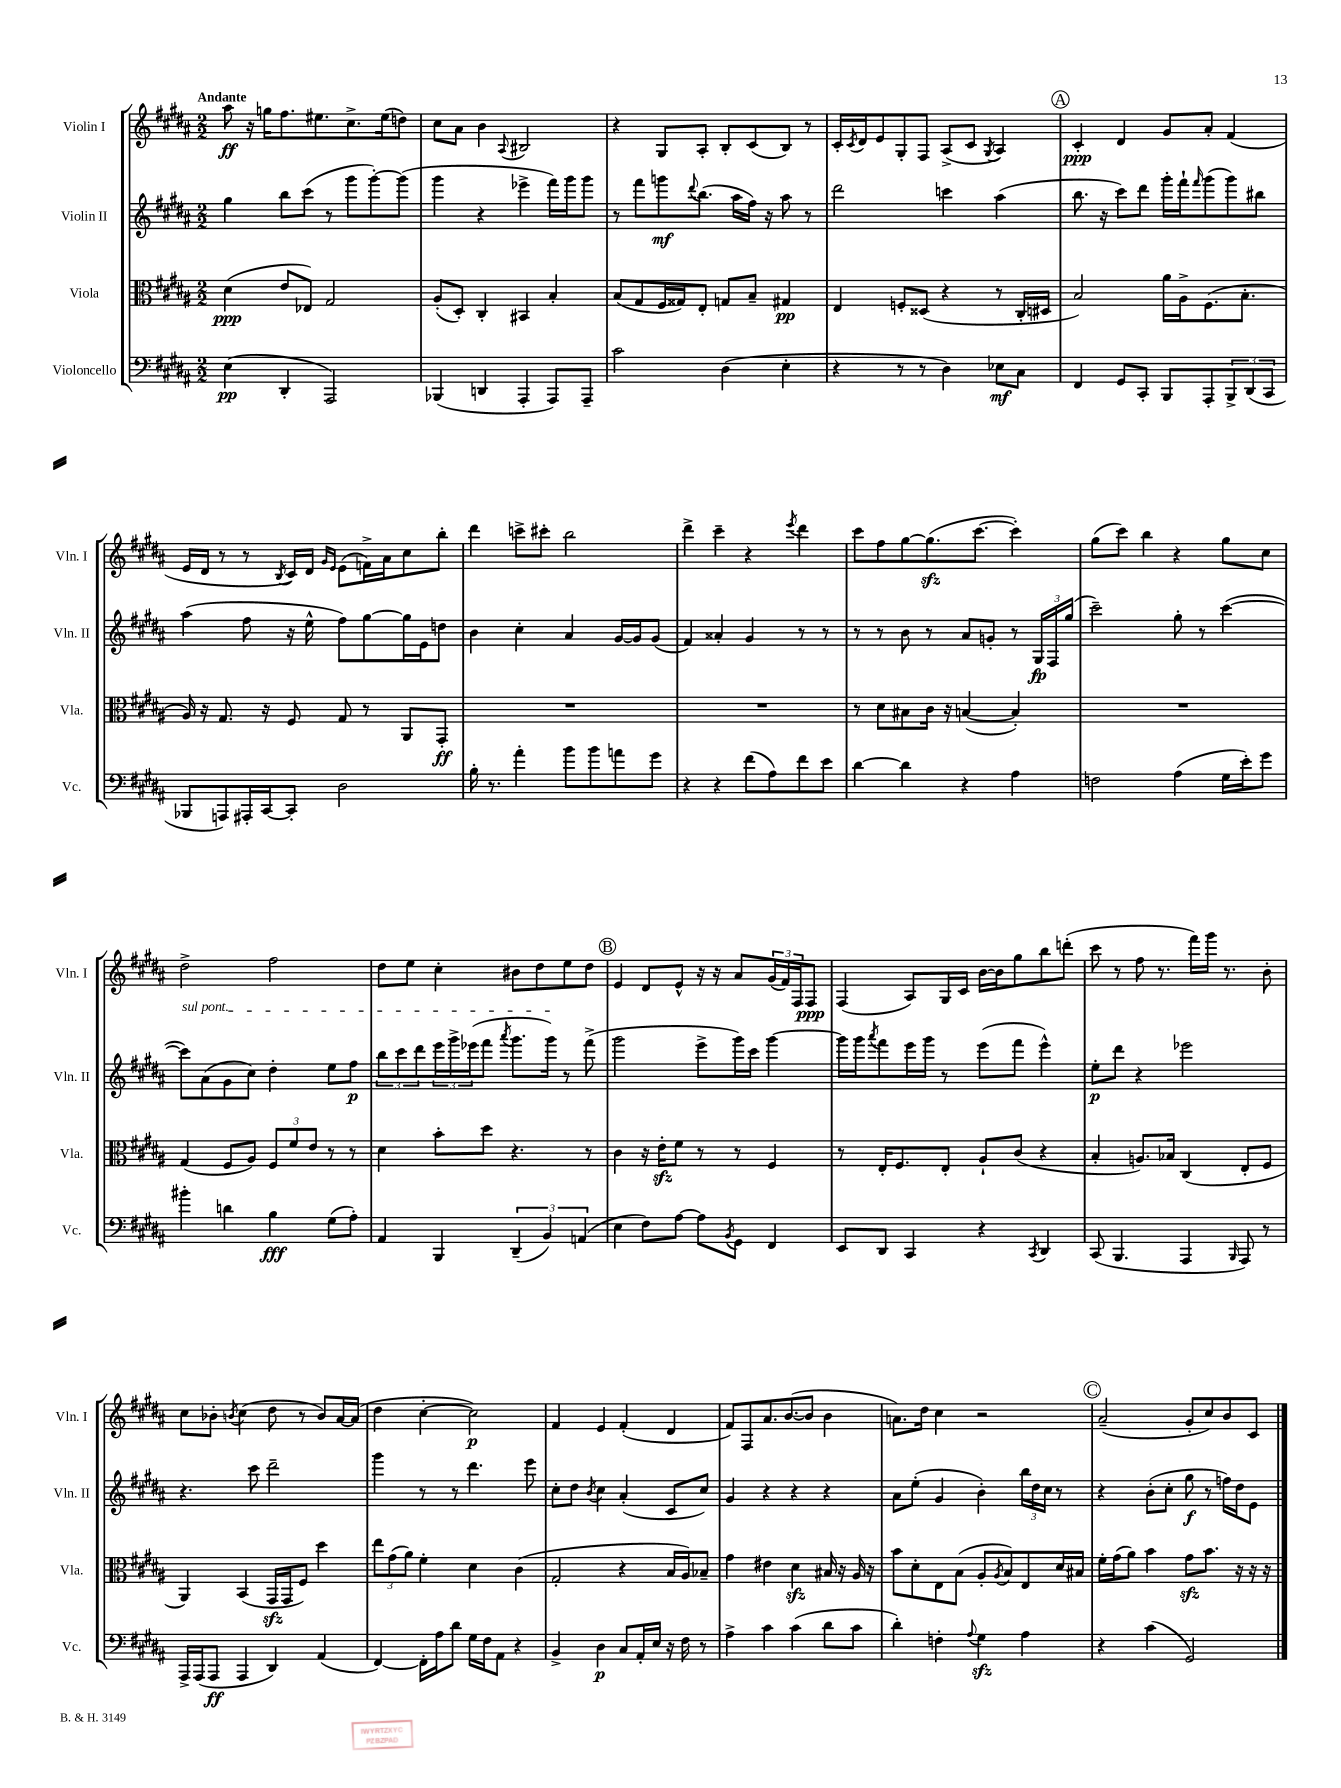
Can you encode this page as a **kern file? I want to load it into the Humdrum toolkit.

**kern	**kern	**kern	**kern
*staff4	*staff3	*staff2	*staff1
*clefF4	*clefC3	*clefG2	*clefG2
*k[f#c#g#d#a#]	*k[f#c#g#d#a#]	*k[f#c#g#d#a#]	*k[f#c#g#d#a#]
*M2/2	*M2/2	*M2/2	*M2/2
(4E\	(4d#\	4gg#\	8aa#\
.	.	.	16r
.	.	.	16gg\LK
4DD#'/	8e/L	8bb\L	8.ff#\
.	8E-/J)	(8ccc#\J	.
.	.	.	8.ee#\
2AAA#/)	2G#/	8r	.
.	.	8ggg#\L	8.cc#^\
.	.	[8ggg#'\)	.
.	.	.	(16ee#\k
.	.	(8ggg#\]J	8dd\J)
=	=	=	=
(4BBB-/	(8A#'/L	4ggg#\	8cc#\L
.	8D#'/J)	.	8a#\J
4DD/	4C#'/	4r	4b\
.	.	.	8qqA#/
4AAA#'/	4BB#/	4eee-^\	2B#/
8AAA#/L)	4B'/	16fff#\LL)	.
.	.	16ggg#\J	.
8AAA#~/J	.	8ggg#\J	.
=	=	=	=
2c#\	(8B/L	8r	4r
.	8G#/	8fff#\L	.
.	16F#/L	8ggg\	8G#/L
.	16G##/J)	.	.
.	.	8qqddd#/	.
.	8E'/J	(8.bb\J	8A#'/J
(4D#\	8G/L	.	8B'/L
.	.	16aa#\LL	.
.	8B~/J	16ff#\JJ)	(8c#/
.	.	16r	.
4E'\	4G#/	8aa#\	8B/J)
.	.	8r	8r
=	=	=	=
4r	4E/	2ddd#\	16c#'/LL
.	.	.	8qc#/
.	.	.	16d#/J
.	.	.	8e/
8r	8F'/L	.	8G#'/
8r	(8D##/J	.	8F#/J
4D#\)	4r	4ccc\	(8A#^/L
.	.	.	8c#/J
.	.	.	8qG#/
8E-\L	8r	(4aa#\	4A#/)
8C#\J	16C#'/LL	.	.
.	16D#/JJ	.	.
=	=	=	=
4FF#/	2B/)	8.bb\	4c#'/
.	.	16r	.
8GG#/L	.	8ccc#\L)	4d#/
8CC#'/J	.	8ddd#\J	.
8BBB/L	16a#\LL	16ggg#'\LL	8g#/L
.	16A#^\J	16fff#`\J	.
.	.	16qqfff#/	.
8AAA#'/	(8.F#\	(8ggg#\	8a#'/J
12BBB^/	.	8ggg#\)	(4f#/
.	8.B'\J	.	.
(12DD#/	.	.	.
.	.	8bb#\J	.
12CC#/J	.	.	.
=	=	=	=
8BBB-/L	16A#/)	(4aa#\	16e/LL
.	16r	.	16d#/JJ
8AAA/)	8.G#/	.	8r
16AAA#'/L	.	8ff#\	8r
[16CC#/J	16r	.	.
.	.	.	8qB/
8CC#'/]J	8F#/	16r	16c#/LL)
.	.	16ee^^\	16d#/JJ
.	.	.	16qqg#/LL
.	.	.	16qqe/JJ
2D#\	8G#/	8ff#\L)	(8e\L
.	8r	[8gg#\	16f^\L)
.	.	.	16a#\J
.	8AA#/L	16gg#\]L	8cc#\
.	.	16e\J	.
.	8GG#'/J	8dd\J	8bb'\J
=	=	=	=
16B'\	1r	4b\	4ddd#\
8.r	.	.	.
4a#'\	.	4cc#'\	8ccc^\L
.	.	.	8ccc#'\J
8b\L	.	4a#/	2bb\
8b\	.	.	.
8a\	.	[16g#/LL	.
.	.	16g#/]J	.
8g#\J	.	(8g#/J	.
=	=	=	=
4r	1r	4f#/)	4ddd#^\
4r	.	4a##'/	4ccc#~\
(8f#\L	.	4g#/	4r
8A#\)	.	.	.
.	.	.	8qeee/
8f#\	.	8r	4ddd#\
8e\J	.	8r	.
=	=	=	=
[4d#\	8r	8r	8ccc#\L
.	8d#\L	8r	8ff#\
4d#\]	8B#\	8b\	[8gg#\
.	16c#\Jk	8r	(8.gg#\]
.	16r	.	.
4r	([4B/	8a#/L	.
.	.	.	[8.ccc#\J
.	.	8g'/J	.
4A#\	4B'/])	8r	4ccc#'\])
.	.	24G#/LL	.
.	.	24F#/	.
.	.	(24gg#/JJ	.
=	=	=	=
2F\	1r	2ccc#~\)	(8gg#\L
.	.	.	8ccc#\J)
.	.	.	4bb\
(4A#\	.	8gg#'\	4r
.	.	8r	.
16G#\LL	.	([4ccc#\	8gg#\L
16e'\J)	.	.	.
8g#\J	.	.	8cc#\J
=	=	=	=
4b#'\	(4G#/	8ccc#\]L)	2dd#^\
.	.	(8a#\	.
4d\	8F#/L	8g#\	.
.	8A#/J)	8cc#\J)	.
4B\	12F#/L	4dd#'\	2ff#\
.	12f#/	.	.
.	12e/J	.	.
(8G#\L	8r	8ee\L	.
8A#'\J)	8r	8ff#\J	.
=	=	=	=
4AA#/	4d#\	12bb\L	8dd#\L
.	.	12ccc#\	.
.	.	.	8ee\J
.	.	12ddd#\	.
4BBB/	8b'\L	24eee\L	4cc#'\
.	.	24ggg#^\	.
.	.	(24eee-\J	.
.	8dd#\J	8fff#\J	.
.	.	8qaaa#/	.
(6DD#~/	4.r	8.ggg#\L	8b#\L
.	.	.	8dd#\
6BB/)	.	.	.
.	.	16ggg#\Jk)	.
.	.	8r	8ee\
(6AA/	.	.	.
.	8r	(8fff#^\	8dd#\J
=	=	=	=
4E\	4c#\	2ggg#\	4e/
8F#\L)	16r	.	8d#/L
.	16e'\LK	.	.
[8A#\J	8f#\J	.	8e^^/J
8A#\]L	8r	8eee^\L	16r
.	.	.	16r
8qBB/	.	.	.
8GG#\J	8r	16ggg#\L)	8a#/L
.	.	16ccc#\JJ	.
4FF#/	4F#/	[4ggg#\	(24g#/L
.	.	.	24f#/)
.	.	.	24F#/J
.	.	.	8F#/J
=	=	=	=
8EE/L	8r	16ggg#\]LL	(4F#/
.	.	16ggg#\J	.
.	.	8qaaa#/	.
8DD#/J	16E'/LK	8fff#\	.
.	8.F#/	.	.
4CC#/	.	16eee\L	8A#/L)
.	.	16ggg#\JJ	.
.	8E'/J	8r	16G#/L
.	.	.	16c#/JJ
4r	8A#`/L	(8eee\L	[16b\LL
.	.	.	16b\]J
.	(8c#/J	8fff#\J	8gg#\
8qCC#/	.	.	.
4DD#/	4r	4eee^^\)	8bb\
.	.	.	(8ddd'\J
=	=	=	=
(8CC#/	4B'/	8ee'\L	8ccc#\
4.BBB/	.	8ddd#\J	8r
.	8.A/L)	4r	8ff#\
.	.	.	8.r
.	16B-/Jk	.	.
4AAA#/	(4C#/	2eee-\	.
.	.	.	16fff#\LL)
.	.	.	16ggg#\JJ
.	.	.	8.r
16qqBBB/	.	.	.
8AAA#/)	8E'/L	.	.
8r	8F#/J	.	8b'\
=	=	=	=
16AAA#^/LL	4AA#/)	4.r	8cc#\L
(16AAA#/J	.	.	.
8AAA#/J	.	.	8b-'\J
.	.	.	8qb/
4AAA#/	(4BB/	.	(4cc#\
.	.	8ccc#\	.
4DD#/)	16GG#/LL	2ddd#~\	8dd#\
.	16GG#/J	.	.
.	8F#/J)	.	8r
(4AA#/	4dd#\	.	8b/L)
.	.	.	[16a#/L
.	.	.	(16a#/]JJ
=	=	=	=
[4FF#/)	12ee\L	4ggg#\	4dd#\
.	(12g#\	.	.
.	12a#\J)	.	.
16FF#'\]LL	4f#'\	8r	[4cc#'\
16A#\J	.	.	.
8d#\J	.	8r	.
16G#\LL	4d#\	4.ddd#\	2cc#\])
16F#\J	.	.	.
8AA#\J	.	.	.
4r	(4c#\	.	.
.	.	8eee\	.
=	=	=	=
4BB^/	2G#'/	8cc#'\L	4f#/
.	.	8dd#\J	.
.	.	8qb/	.
4D#\	.	4cc#\	4e/
8C#/L	4r	(4a#'/	(4f#'/
16AA#'/L	.	.	.
16E/JJ	.	.	.
16r	16B/LL	8c#/L	4d#/
16F#\	16A#/J)	.	.
8r	8B-~/J	8cc#/J)	.
=	=	=	=
4A#^\	4g#\	4g#/	8f#/L)
.	.	.	8F#/
4c#\	4e#\	4r	8.a#/
.	.	.	([8.b/
(4c#\	4d#\	4r	.
.	.	.	8b/]J
8d#\L	16B#/	4r	4b\
.	16r	.	.
8c#\J	16A#/	.	.
.	16r	.	.
=	=	=	=
4d#'\)	8b\L	8a#\L	8.a\L)
.	8d#'\	(8ee'\J	.
.	.	.	16dd#\Jk
4F'\	8E\	4g#/	4cc#\
.	(8B\J	.	.
8qqA#/	.	.	.
4G#\	8A#'/L	4b'\)	2r
.	8qA#/	.	.
.	8B/)	.	.
4A#\	8E/	24bb\LL	.
.	.	24dd#\	.
.	.	24cc#\JJ	.
.	16d#/L	8r	.
.	16B#/JJ	.	.
=	=	=	=
4r	16f#'\LL	4r	(2a#~/
.	(16g#\J	.	.
.	8a#\J)	.	.
(4c#\	4b\	(8b'\L	.
.	.	8cc#'\J	.
2GG#/)	8g#\L	8gg#\	8g#'/L
.	8.b\J	8r	8cc#/)
.	.	16ff\LL)	8b/
.	16r	16dd#\J	.
.	16r	8e\J	8c#/J
.	16r	.	.
==	==	==	==
*-	*-	*-	*-
